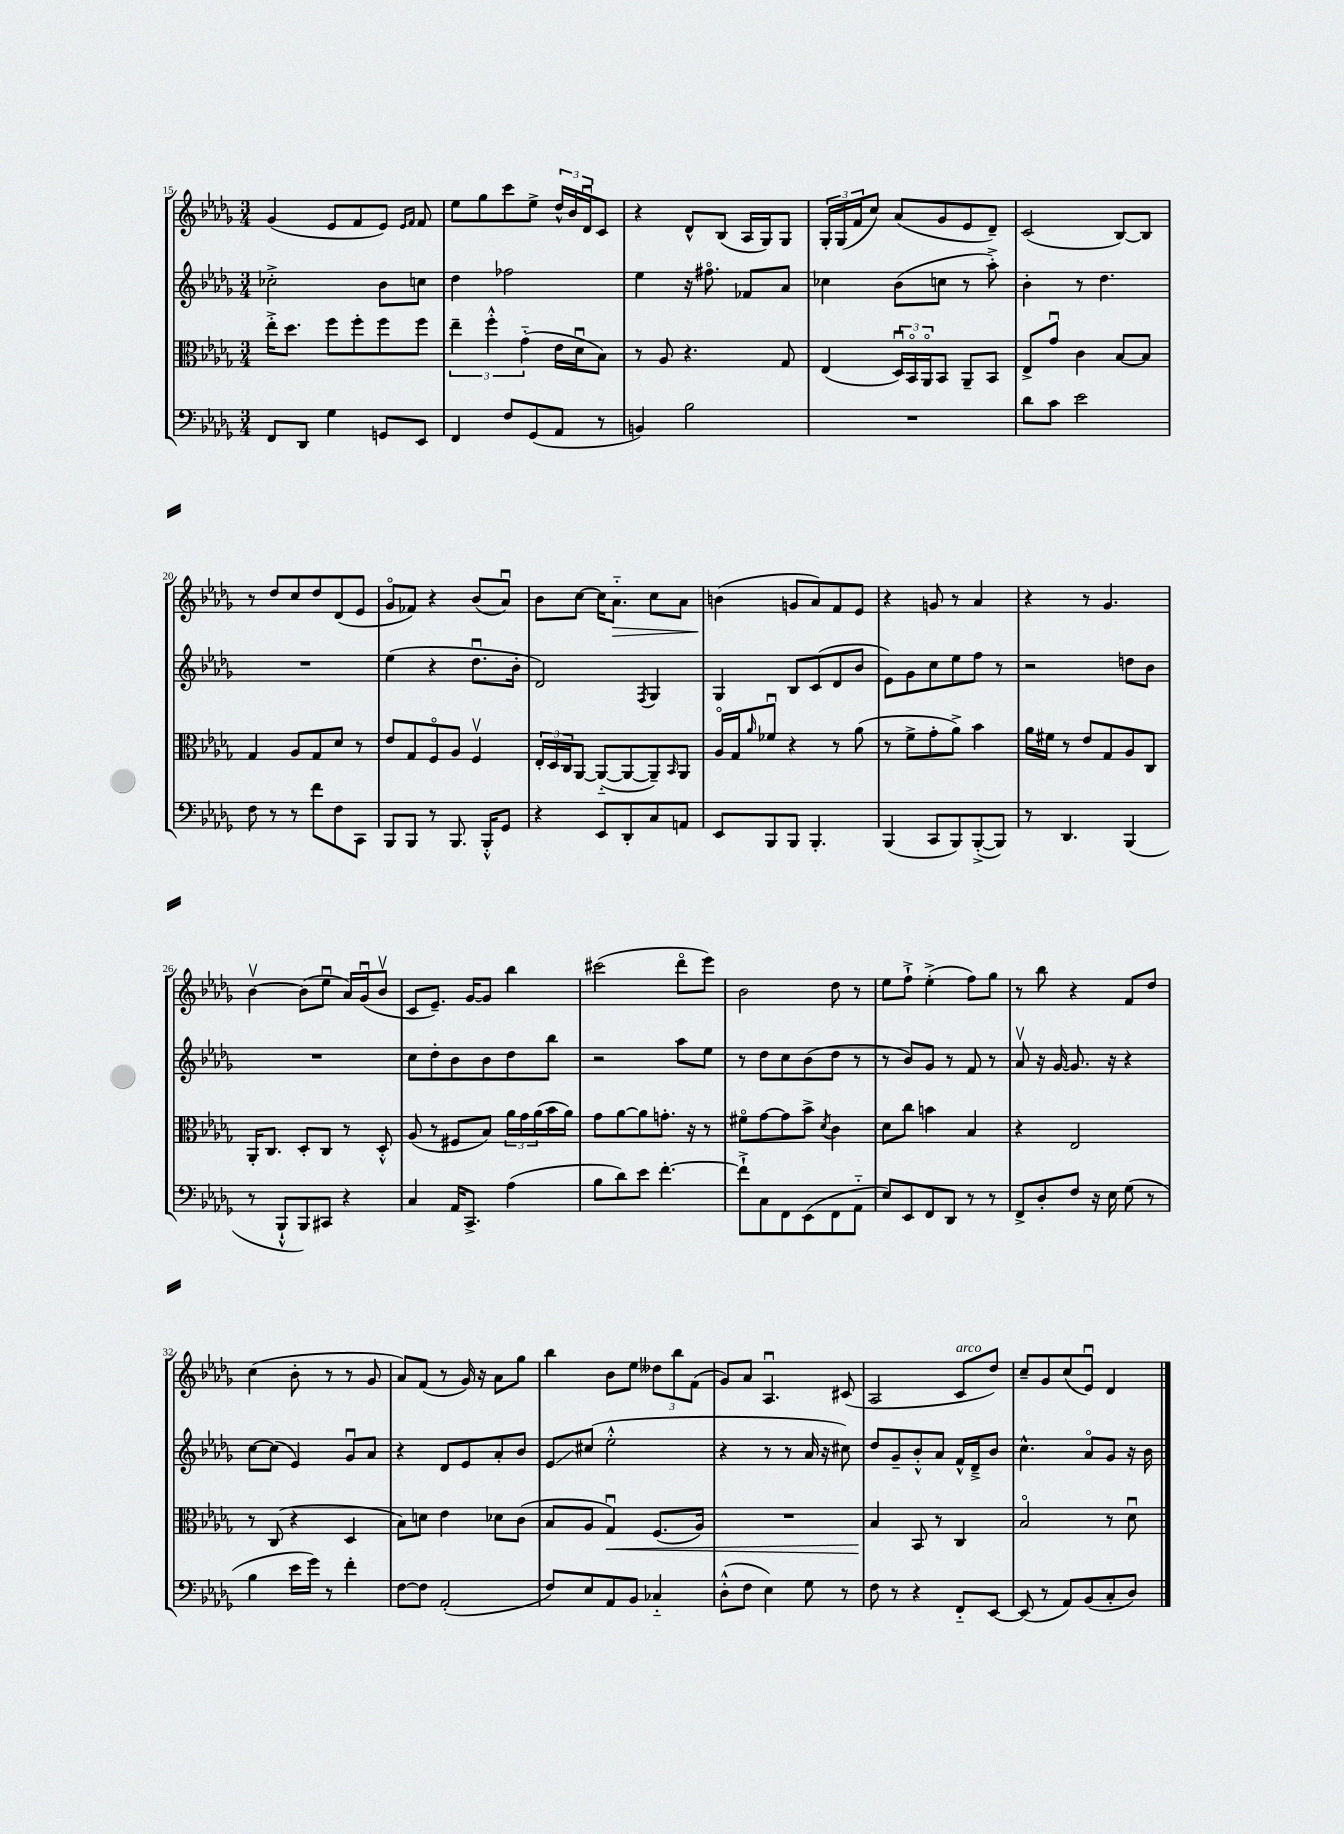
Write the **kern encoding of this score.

**kern	**kern	**kern	**kern
*staff4	*staff3	*staff2	*staff1
*clefF4	*clefC3	*clefG2	*clefG2
*k[b-e-a-d-g-]	*k[b-e-a-d-g-]	*k[b-e-a-d-g-]	*k[b-e-a-d-g-]
*M3/4	*M3/4	*M3/4	*M3/4
8FF/L	16ee-'^\LK	2cc-'^\	(4g-/
.	8.dd-\J	.	.
8DD-/J	.	.	.
4G-\	8ff\L	.	8e-/L
.	8ff'\	.	8f/
8GG/L	8ff\	8b-\L	8e-/J)
.	.	.	16qqe-/LL
.	.	.	16qqf/JJ
8EE-/J	8ff\J	8cc\J	8f/
=	=	=	=
4FF/	6ee-~\	4dd-\	8ee-\L
.	.	.	8gg-\
.	6ff'^^\	.	.
8F/L	.	2ff-\	8ccc\
.	(6g-'~\	.	.
(8GG-/	.	.	8ee-^\J
8AA-/J	16e-\LL	.	24dd-^^/LL
.	.	.	24b-/
.	16d-u\J	.	.
.	.	.	24d-u/J
8r	8B-\J)	.	8c/J
=	=	=	=
4BB/)	8r	4ee-\	4r
.	8A-/	.	.
2B-\	4.r	16r	8d-^^/L
.	.	8.ff#o\	.
.	.	.	(8B-/J
.	.	8f-/L	16A-/LL
.	.	.	16G-/J)
.	8G-/	8a-/J	8G-/J
=	=	=	=
2.r	(4E-/	4cc-\	24G-'/LL
.	.	.	(24G-/
.	.	.	24f/J
.	.	.	8cc/J)
.	24D-u/LL)	(8b-\L	(8a-/L
.	24BB-o/	.	.
.	24AA-o/J	.	.
.	8BB-/J	8cc\J	8g-/
.	8AA-~/L	8r	8e-/
.	8BB-/J	8aa-'^\)	8d-~/J)
=	=	=	=
8d-\L	8E-^/L	4b-'\	(2c/
8c\J	8g-u/J	.	.
2e-\	4c\	8r	.
.	.	4.dd-\	.
.	[8B-/L	.	[8B-/L)
.	8B-/]J	.	8B-/]J
=	=	=	=
8F\	4G-/	2.r	8r
8r	.	.	8dd-/L
8r	8A-/L	.	8cc/
8f\L	8G-/	.	8dd-/
8F\	8d-/J	.	(8d-/
8CC\J	8r	.	8e-/J
=	=	=	=
8BBB-/L	8e-/L	(4ee-\	8g-o/L
8BBB-/J	8G-/	.	8f-/J)
8r	8Fo/	4r	4r
8.BBB-/	8A-/J	.	.
.	4Fv/	8.dd-u\L	(8b-/L
16BBB-'^^/LK	.	.	.
8GG-/J	.	.	8a-u/J)
.	.	16b-'\Jk	.
=	=	=	=
4r	24E-'/LL	2d-/)	8b-\L
.	24D-/	.	.
.	24C/J	.	.
.	[8AA-/J	.	[8cc\J
8EE-/L	(8AA-'~/_L	.	16cc\]LK
.	.	.	8.a-'~\J
8DD-'/	8AA-/_	.	.
.	.	8qF/	.
8C/	8AA-~/])	4G-/	8cc\L
.	16qqBB-/	.	.
8AA/J	8AA-/J	.	8a-\J
=	=	=	=
8EE-/L	16A-o/LL	4G-/	(4b\
.	16G-/J	.	.
.	16qqa-/	.	.
8BBB-/	8f-u/J	.	.
8BBB-/J	4r	8B-/L	8g/L
4.BBB-'/	.	(8c/	8a-/)
.	8r	8d-/	8f/
.	(8a-\	8b-/J	8e-/J
=	=	=	=
(4BBB-/	8r	8e-\L)	4r
.	8f^\L	8g-\	.
8CC/L	8g-'\	8cc\	8g/
8BBB-/)	8a-^\J)	8ee-\	8r
([8BBB-'^/	4b-\	8ff\J	4a-/
8BBB-/]J)	.	8r	.
=	=	=	=
8r	16a-\LL	2r	4r
.	16f#\JJ	.	.
4.DD-/	8r	.	.
.	8e-/L	.	8r
.	8G-/	.	4.g-/
(4BBB-/	8A-/	8dd\L	.
.	8C/J	8b-\J	.
=	=	=	=
8r	16AA-'/LK	2.r	[4b-v\
.	8.C/J	.	.
8BBB-`^^/L	.	.	.
8BBB-/)	8D-'/L	.	(8b-\]L
8CC#/J	8C/J	.	8ee-u\J
4r	8r	.	16a-/LL)
.	.	.	(16g-u/J
.	8D-'^^/	.	8b-v/J
=	=	=	=
4C/	(8A-/	8cc\L	8c/L
.	8r	8dd-'\	8.e-~/J)
16AA-/LK	8F#/L	8b-\	.
8.CC^/J	.	.	[16g-/LK
.	8B-/J)	8b-\	8g-/]J
(4A-\	24a-\LL	8dd-\	4bb-\
.	24g-\	.	.
.	(24a-\	.	.
.	16b-\	8bb-\J	.
.	16a-\JJ)	.	.
=	=	=	=
8B-\L	8g-\L	2r	(2ccc#\
8d-\)	[8a-\	.	.
8e-\J	8a-\]	.	.
[4.f'\	8.g'\J	.	.
.	.	8aa-\L	8ddd-o\L
.	16r	.	.
.	8r	8ee-\J	8eee-\J)
=	=	=	=
8f`^\]L	8f#o\L	8r	2b-\
8C\	[8g-\	8dd-\L	.
8FF\	8g-\]	8cc\	.
(8EE-\	8b-^\J	(8b-\	.
.	8qd-/	.	.
8FF\	4c\	8dd-\J	8dd-\
8AA-'~\J	.	8r	8r
=	=	=	=
8E-/L)	8d-\L	8r	8ee-\L
8EE-/	8cc\J	8b-/L)	8ff`^\J
8FF/	4b\	8g-/J	(4ee-'^\
8DD-/J	.	8r	.
8r	4B-/	8f/	8ff\L)
8r	.	8r	8gg-\J
=	=	=	=
8FF^/L	4r	8a-v/	8r
8D-'/	.	16r	8bb-\
.	.	[16g-/	.
8F/J	2E-/	8.g-/]	4r
16r	.	.	.
16E-\	.	16r	.
(8G-\	.	4r	8f/L
8r	.	.	8dd-/J
=	=	=	=
4B-\	8r	[8cc\L	(4cc\
.	(8C/	(8cc\]J	.
16e-\LL	4r	4e-/)	8b-'\
16g-\JJ)	.	.	.
8r	.	.	8r
4f'\	4D-/	8g-u/L	8r
.	.	8a-/J	8g-/
=	=	=	=
[8F\L	8B-\L)	4r	8a-/L)
8F\]J	8d\J	.	(8f/J
(2AA-'/	4e-\	8d-/L	8r
.	.	8e-/	16g-/)
.	.	.	16r
.	8d-\L	8a-'/	8a-\L
.	(8c\J	8b-/J	8gg-\J
=	=	=	=
8F/L)	8B-/L	8e-/L	4bb-\
8E-/	8A-/J	(8cc#/J	.
8AA-/	4G-u/)	2ee-'^^\	8b-\L
8BB-/J	.	.	8ee-\J
4C-'~/	(8.F/L	.	12dd--\L
.	.	.	12bb-\
.	.	.	(12f\J
.	16A-/Jk)	.	.
=	=	=	=
(8D-'^^\L	2.r	4r	8g-/L)
8F\J	.	.	8a-/J
4E-\)	.	8r	4.A-u/
.	.	8r	.
8G-\	.	16a-/	.
.	.	16r	.
8r	.	8cc#\)	(8c#/
=	=	=	=
8F\	4B-/	8dd-/L	2A-/
8r	.	8g-~/	.
4r	8BB-/	8b-'^^/	.
.	8r	8a-/J	.
8FF'~/L	4C/	16f^^/LL	8c/L
.	.	16d-~^/J	.
[8EE-/J	.	8b-/J	8dd-/J)
=	=	=	=
(8EE-/]	2B-o/	4.cc^^\	8cc~/L
8r	.	.	8g-/
8AA-/L)	.	.	(8cc/
(8BB-/	.	8a-o/L	8e-u/J)
8C'/	8r	8g-/J	4d-/
8D-/J)	8d-u\	16r	.
.	.	16b-\	.
==	==	==	==
*-	*-	*-	*-
